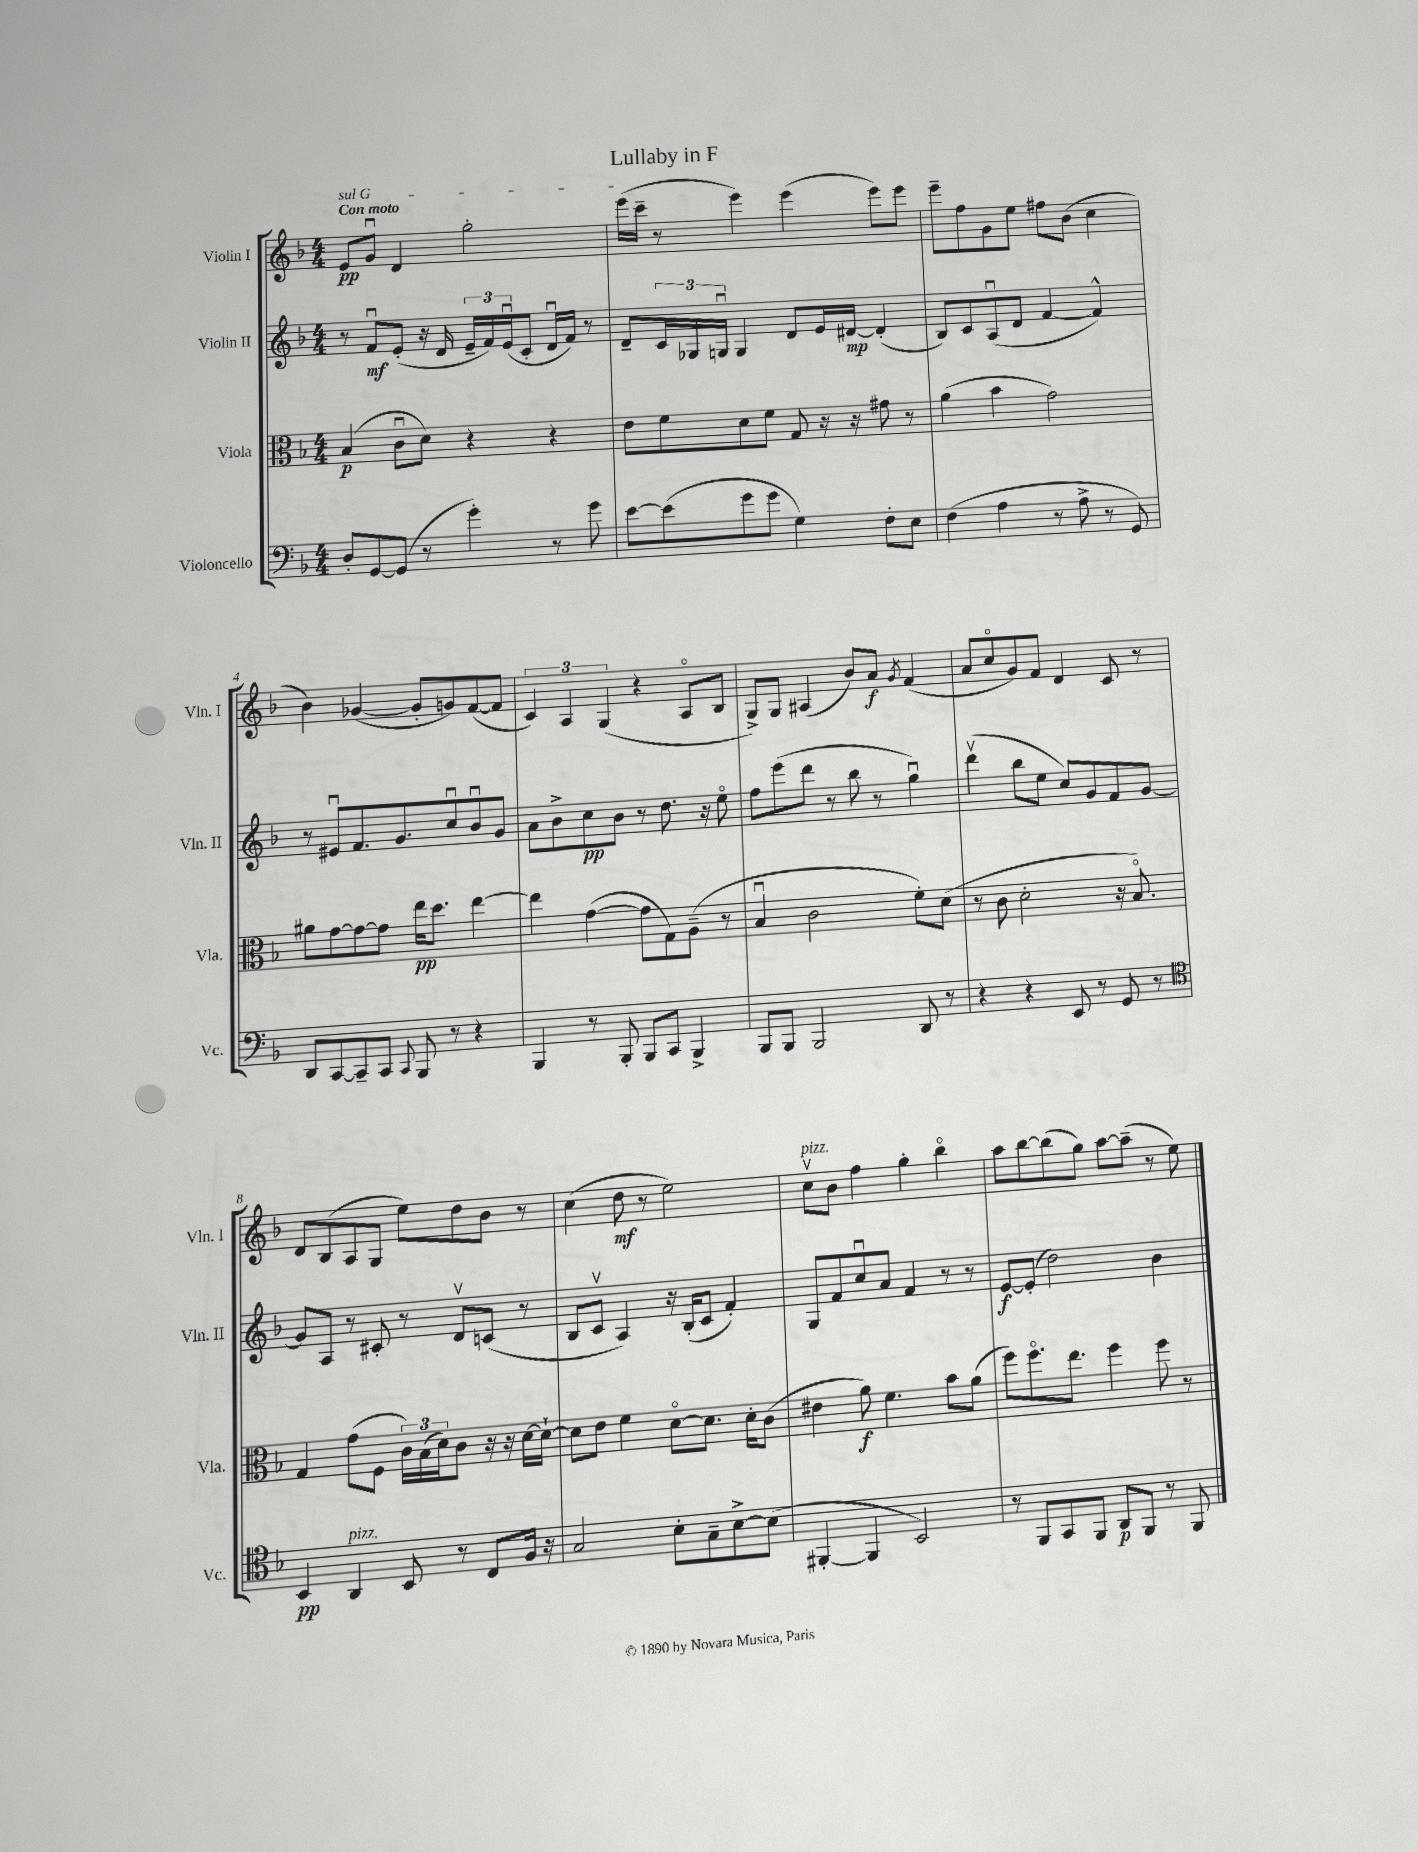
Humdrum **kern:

**kern	**kern	**kern	**kern
*staff4	*staff3	*staff2	*staff1
*clefF4	*clefC3	*clefG2	*clefG2
*k[b-]	*k[b-]	*k[b-]	*k[b-]
*M4/4	*M4/4	*M4/4	*M4/4
8D'/L	(4B-/	8r	8e/L
[8GG/	.	8fu/L	8gu/J
(8GG/]J	8cu\L	(8e'/J	4d/
8r	8d\J)	16r	.
.	.	16d/	.
4g'\)	4r	24e~/LL	2gg'\
.	.	24f/)	.
.	.	(24eu/J	.
.	.	8c'/J	.
8r	4r	16du/LL	.
.	.	16f/JJ)	.
8g\	.	8r	.
=	=	=	=
[8e\L	8e\L	8d~/L	(16eee\LL
.	.	.	16ccc~\JJ
(8e\]	8f\	24c/L	8r
.	.	24G-/	.
.	.	24Gu/JJ	.
8g\	8d\	4G/	4eee\)
8g\J	8f\J	.	.
4G\)	8G/	8d/L	(4eee\
.	16r	16e/L	.
.	16r	[16d#/JJ	.
8F'\L	8g#\	(4d#'/]	8eee\L)
8E\J	8r	.	8eee\J
=	=	=	=
(4F\	(4a\	8B-/L)	8eee~\L
.	.	8c/	8ff\
4A\	4b-\	(8Au/	8g\
.	.	8d/J	8ee\J
8r	2g\)	[4f/	8ff#\L
8A^\	.	.	(8b-\J
8r	.	4f^^/])	4cc\
8GG/)	.	.	.
=	=	=	=
8DD/L	8a#\L	8r	4b-\)
[8CC/	[8g\	8e#u/L	.
8CC~/]	8g\_	8.f/	([4g-/
8CC/J	8g\]J	.	.
.	.	8.g/	.
8qqCC/	.	.	.
8BBB-/	16ee\LK	.	8g-'/]L
.	8.dd\J	.	.
8r	.	8ccu/	8g/)
4r	[4ee\	8b-u/	([8f/
.	.	8g/J	8f/]J
=	=	=	=
4BBB-/	4ee\]	8a\L	6c/)
.	.	8b-^\	.
.	.	.	6A/
8r	([4g\	8cc\	.
.	.	.	(6G/
8BBB-'/	.	8b-\J	.
8BBB-/L	8g\]L	8r	4r
8CC/J	8G\)	8.dd\	.
4BBB-^/	(8A~\J	.	8Ao/L
.	.	16r	.
.	8r	8eeo\	8B-/J
=	=	=	=
8BBB-/L	4B-u/	8ff\L	8G^/L)
8BBB-/J	.	(8eee\	8G/J
2BBB-/	2c\	8ddd\J	(4A#/
.	.	8r	.
.	.	8bb-\	8b-/L)
.	.	8r	8a/J
.	.	.	8qg/
8DD/	8f'\L)	4ggu\)	(4f/
8r	(8d\J	.	.
=	=	=	=
4r	8r	(4dddv\	8a/L
.	8c\	.	8cco/
4r	2d'\	8bb-\L	8g/)
.	.	8ee\J	8f/J
8EE/	.	8cc/L)	4d/
8r	.	8g/	.
8GG/	16r	8f/	8c/
.	8.B-o/)	.	.
8r	.	[8g/J	8r
=	=	=	=
*clefC4	*	*	*
4BB-/	4G/	8g/]L	8d/L
.	.	8A/J	(8B-/
4AA/	(8g\L	8r	8A/
.	8F\J	8c#'/	8G/J
8BB-/	24c\LL)	8r	8ee\L)
.	(24B-\	.	.
.	24d\J)	.	.
8r	8c\J	8dv/L	8dd\
8C/L	16r	(8c/J	8b-\J
.	16r	.	.
16F/Jk	[16d\LL	8r	8r
16r	16d`\_JJ	.	.
=	=	=	=
2G/	8d\]L	8B-/L	(4cc\
.	8e\J	8cv/J	.
.	4f\	4A/)	8dd\
.	.	.	8r
8B-'\L	[8do\L	16r	2ee\)
.	.	(16B-'/LK	.
8G~\	8.d\]J	8c/J	.
[8B-^\	.	4f'/)	.
.	16d'\LK	.	.
(8B-\]J	(8c\J	.	.
=	=	=	=
[4FF#'/	4e#\	8G/L	8ccv\L
.	.	8f/	8b-\J
4FF#/]	8a\)	8ccu/	4ff\
.	4.f\	8a/J	.
2BB-/)	.	4f/	4gg'\
.	8b-\L	8r	4bb-o\
.	(8a\J	8r	.
=	=	=	=
8r	8ff\L)	[8e/L	8aa\L
8FF/L	8.ffo\	(8e'/]J	[8bb-\
8GG/	.	2dd\)	(8bb-\]
.	8.ee\J	.	.
8FF/J	.	.	8gg\J)
8AA/L	4ff\	.	[8aa\L
8FF/J	.	.	(8aa~\]J
8r	8ff\	4b-\	8r
8FF/	8r	.	8ee\)
==	==	==	==
*-	*-	*-	*-
